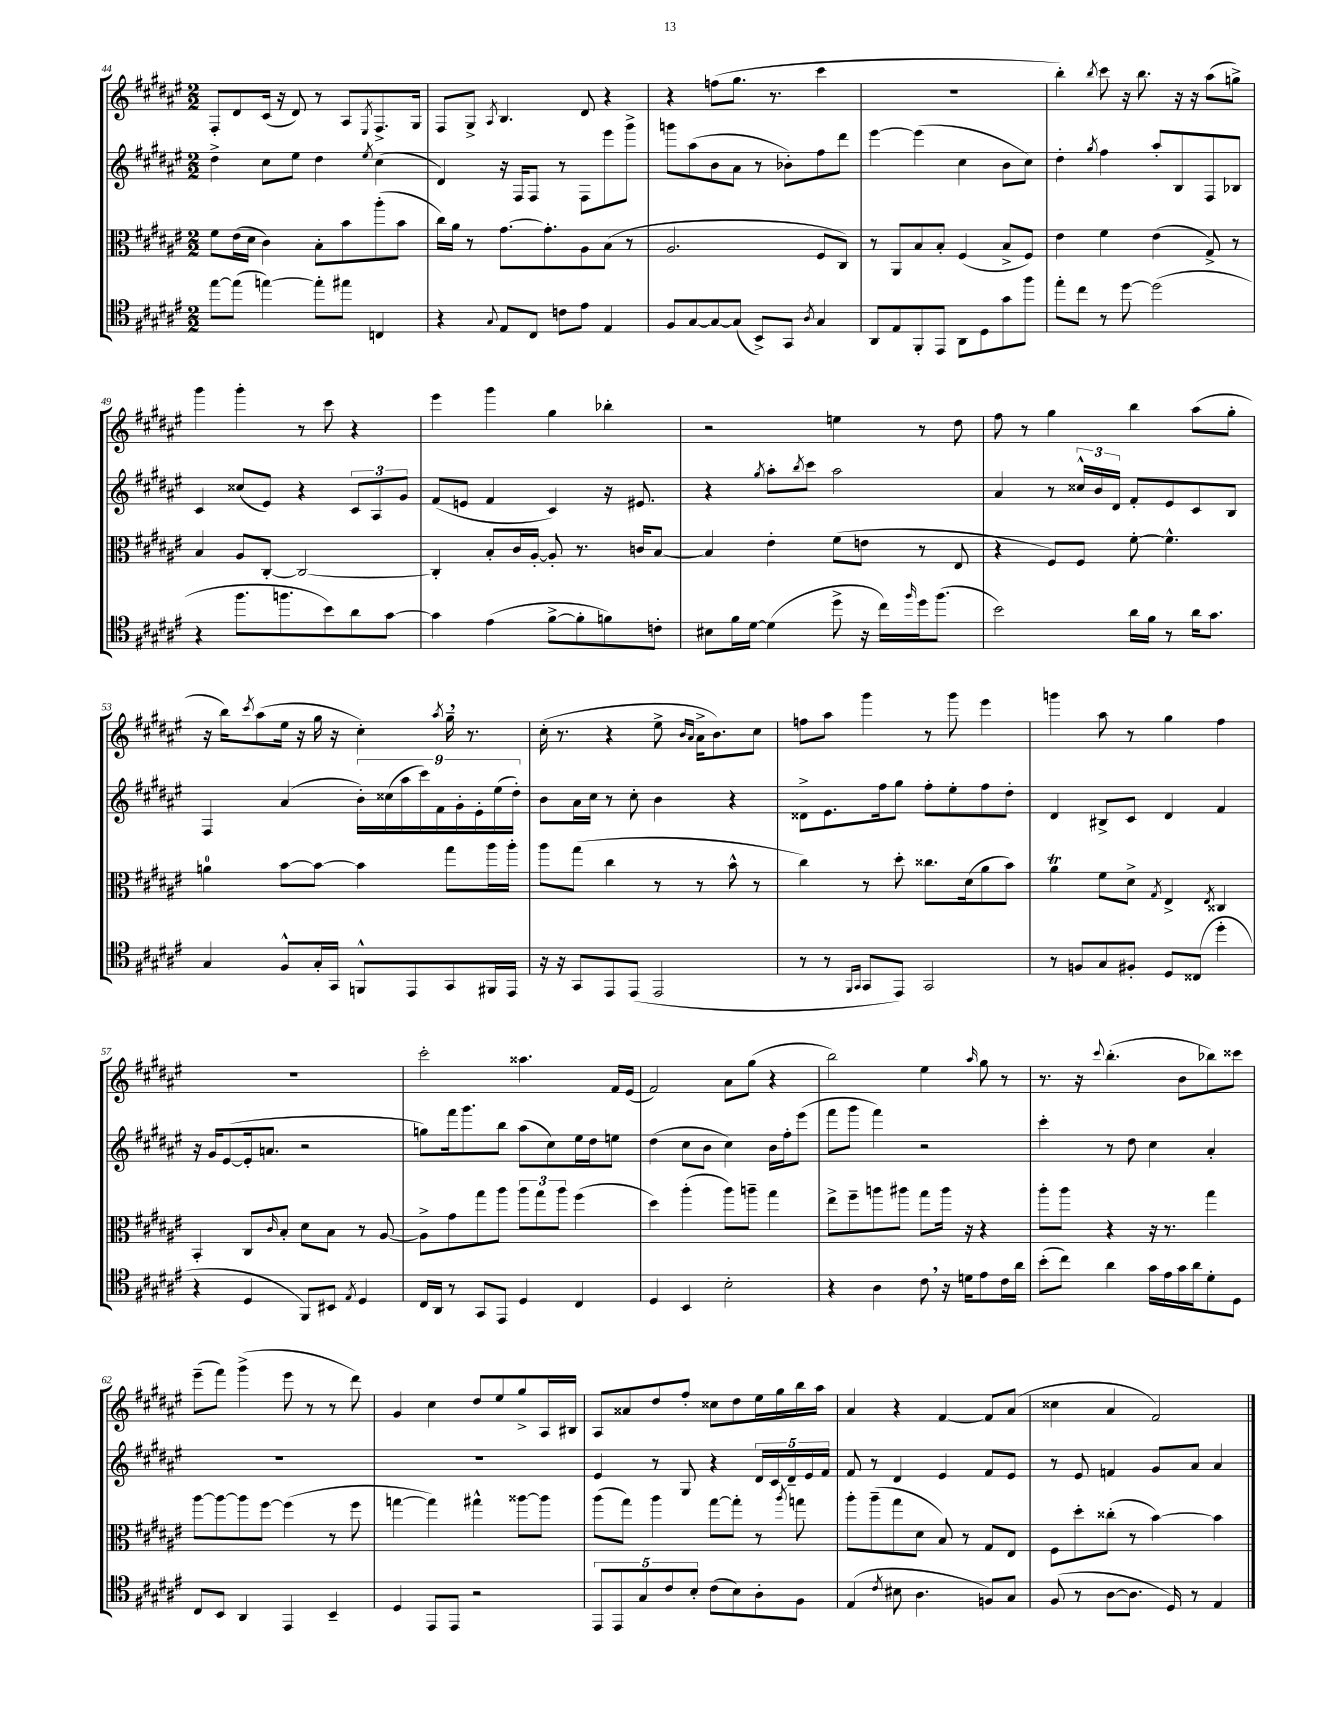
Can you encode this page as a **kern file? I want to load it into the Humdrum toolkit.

**kern	**kern	**kern	**kern
*part4	*part3	*part2	*part1
*staff4	*staff3	*staff2	*staff1
*clefC4	*clefC3	*clefG2	*clefG2
*k[f#c#g#d#a#e#]	*k[f#c#g#d#a#e#]	*k[f#c#g#d#a#e#]	*k[f#c#g#d#a#e#]
*M2/2	*M2/2	*M2/2	*M2/2
=44	=44	=44	=44
[8ee#\L	8f#\L	4dd#^\	8F#'/L
(8ee#\J]	(16e#\L	.	8d#/
.	16d#\JJ	.	.
[4een\)	4c#\)	8cc#\L	(16c#/Jk
.	.	.	16r
.	.	8ee#\J	8d#/)
8ee'\L]	8B'\L	4dd#\	8r
8ee#X\J	8b\	.	8A#/L
.	.	8qee#/	8qE#/
4Cn/	(8aa#'\	(4cc#\	8.F#^/
.	8b\J	.	.
.	.	.	16G#/Jk
=45	=45	=45	=45
4r	16cc#\LL)	4d#/)	8F#/L
.	16a#\JJ	.	.
.	8r	.	8G#^/J
8qqG#/	.	.	8qA#/
8E#/L	[8.g#\L	16r	4.B/
.	.	16F#/KL	.
8C#/J	.	8F#/J	.
.	8.g#'\]	.	.
8cn\L	.	8r	.
8e#\J	8A#\	8F#\L	8d#/
4E#/	(8B\J	8eee#\	4r
.	8r	8ggg#^\J	.
=46	=46	=46	=46
8F#/L	2.A#/	8gggn\L	4r
[8G#/	.	(8aa#\	.
8G#/_	.	8b\	(8ffn\L
(8G#/J]	.	8a#\J	8.gg#\J
8BB^/L)	.	8r	.
.	.	.	8.r
8GG#/J	.	8b-X'\L)	.
8qA#/	.	.	.
4G#/	8F#/L	8ff#\	4ccc#\
.	8C#/J)	8ddd#\J	.
=47	=47	=47	=47
8AA#/L	8r	[4eee#\	1r
8E#/	8AA#/L	.	.
8FF#'/	8B/	(4eee#\]	.
8EE#/J	8B'/J	.	.
8AA#\L	(4F#/	4cc#\	.
8D#\	.	.	.
8g#\	8B^/L	8b\L	.
8ff#\J	8F#/J)	8cc#\J)	.
=48	=48	=48	=48
8ee#'\L	4e#\	4dd#'\	4bb'\)
8cc#\J	.	.	.
.	.	8qgg#/	8qbb/
8r	4f#\	4ff#\	8ccc#\
[8dd#\	.	.	16r
.	.	.	8.bb\
(2dd#\]	(4e#\	8aa#'/L	.
.	.	8B/	16r
.	.	.	16r
.	8G#^/)	8F#/	(8aa#\L
.	8r	8B-X/J	8ggn^\J)
!!LO:LB:g=z
=49	=49	=49	=49
4r	4B/	4c#/	4ggg#\
8.ff#\L	8A#/L	(8cc##X/L	4ggg#'\
.	[8C#'/J	8e#/J)	.
8.ffn\	.	.	.
.	2C#/_	4r	8r
8b\)	.	.	8ccc#\
8a#\	.	12c#/L	4r
.	.	12A#/	.
[8g#\J	.	.	.
.	.	12g#/J	.
=50	=50	=50	=50
4g#\]	4C#'/]	(8f#/L	4eee#\
.	.	8en/J	.
(4e#\	8B'/L	4f#/	4ggg#\
.	16c#/L	.	.
.	[16A#'/JJ	.	.
[8f#^\L	8A#'/]	4c#/)	4gg#\
8f#'\]	8.r	.	.
8fn\)	.	16r	4bb-X'\
.	16cn/KL	8.e#X/	.
8cn'\J	[8B/J	.	.
=51	=51	=51	=51
8B#X\L	4B/]	4r	2r
16f#\L	.	.	.
[16d#\JJ	.	.	.
.	.	8qgg#/	.
(4d#\]	4e#'\	8aa#'\L	.
.	.	8qbb/	.
.	.	8ccc#\J	.
8dd#^\	(8f#\L	2aa#\	4een\
16r	8en\J	.	.
16cc#\LL)	.	.	.
16qqff#/	.	.	.
16dd#\J	8r	.	8r
(8.ff#\J	.	.	.
.	8E#/	.	8dd#\
=52	=52	=52	=52
2b\)	4r	4a#/	8ff#\
.	.	.	8r
.	8F#/L)	8r	4gg#\
.	8F#/J	24cc##X^^/LL	.
.	.	24b/	.
.	.	24d#/JJ	.
16a#\LL	[8f#'\	8f#'/L	4bb\
16f#\JJ	.	.	.
8r	4.f#^^\]	8e#/	.
16a#\KL	.	8c#/	(8aa#\L
8.g#\J	.	.	.
.	.	8B/J	8gg#'\J
!!LO:LB:g=z
=53	=53	=53	=53
4G#/	4an\	4F#/	16r
.	.	.	16bb\KL)
.	.	.	8qccc#/
.	.	.	(8aa#\
8F#^^/L	[8b\L	(4a#/	16ee#\Jk
.	.	.	16r
16G#'/L	8b\J_	.	16gg#\
16GG#/JJ	.	.	16r
8FFn^^/L	4b\]	18b'\LL)	4cc#'\)
.	.	(18cc##X\	.
.	.	18aa#\	.
8EE#/	.	.	.
.	.	18ccc#\)	.
.	.	18f#\	.
.	.	.	8qaa#/
8GG#/	8gg#\L	.	16gg#~,\
.	.	18g#'\	.
.	.	.	8.r
.	.	18e#'\	.
16FF#X/L	16aa#\L	.	.
.	.	(18ee#\	.
16EE#/JJ	16aa#'\JJ	.	.
.	.	18dd#'\JJ)	.
=54	=54	=54	=54
16r	8aa#\L	8b\L	(16cc#'\
16r	.	.	8.r
8GG#/L	(8gg#\J	16a#\L	.
.	.	16cc#\JJ	.
8EE#/	4cc#\	8r	4r
(8EE#/J	.	8cc#'\	.
2EE#/	8r	4b\	8ee#^\
.	.	.	16qqb/LL
.	.	.	16qqa#/JJ
.	8r	.	16a#^\KL
.	.	.	8.b\)
.	8b^^\	4r	.
.	8r	.	8cc#\J
=55	=55	=55	=55
8r	4cc#\)	8d##X^\L	8ffn\L
8r	.	8.e#\	8aa#\J
16qqFF#/LL	.	.	.
16qqGG#/JJ	.	.	.
8GG#/L	8r	.	4ggg#\
.	.	16ff#\k	.
8EE#/J)	8dd#'\	8gg#\J	.
2GG#/	8.cc##X\L	8ff#'\L	8r
.	.	8ee#'\	8ggg#\
.	(16d#\k	.	.
.	8a#\	8ff#\	4eee#\
.	8b\J)	8dd#'\J	.
=56	=56	=56	=56
8r	4a#t\	4d#/	4gggn\
8Fn/L	.	.	.
8G#/	8f#\L	8B#X^/L	8aa#\
8F#X'/J	8d#^\J	8c#/J	8r
.	8qG#/	.	.
8D#/L	4E#^/	4d#/	4gg#\
(8C##X/J	.	.	.
.	8qE#/	.	.
4dd#'\	4C##X/	4f#/	4ff#\
!!LO:LB:g=z
=57	=57	=57	=57
4r	4BB'/	16r	1r
.	.	16g#/KL	.
.	.	([8e#/	.
4D#/	8C#/L	16e#'/k]	.
.	.	8.an/J	.
.	16qqc#/	.	.
.	8B'/J	.	.
8FF#/L)	8d#\L	2r	.
8BB#X/J	8B\J	.	.
8qE#/	.	.	.
4D#/	8r	.	.
.	[8A#/	.	.
=58	=58	=58	=58
16C#/LL	8A#^\L]	8ggn\L)	2ccc#'\
16AA#/JJ	.	.	.
8r	8g#\	16fff#\k	.
.	.	8.ggg#\	.
8GG#/L	8gg#\	.	.
8EE#/J	8aa#\J	8bb\J	.
4D#/	12aa#\L	(8aa#\L	4.aa##X\
.	12gg#\	.	.
.	.	8cc#\)	.
.	12aa#\J	.	.
4C#/	(4ff#\	16ee#\L	.
.	.	16dd#\J	.
.	.	8een\J	16f#/LL
.	.	.	(16e#/JJ
=59	=59	=59	=59
4D#/	4dd#\)	(4dd#\	2f#/)
4BB/	(4aa#'\	8cc#\L	.
.	.	8b\J	.
2B'\	8aa#\L)	4cc#\)	8a#\L
.	8aan~\J	.	(8gg#\J
.	4gg#\	16b\LL	4r
.	.	16ff#'\J	.
.	.	(8eee#\J	.
=60	=60	=60	=60
4r	8ee#^\L	8fff#\L	2bb\)
.	8ff#~\	8ggg#\J	.
4A#\	8aan\	4fff#\)	.
.	8aa#X\J	.	.
8c#,\	8gg#\L	2r	4ee#\
16r	16aa#\Jk	.	.
16dn\KL	16r	.	.
.	.	.	16qqaa#/
8e#\	4r	.	8gg#\
16c#\L	.	.	8r
16a#\JJ	.	.	.
=61	=61	=61	=61
(8b'\L	8aa#'\L	4ccc#'\	8.r
8cc#\J)	8aa#\J	.	.
.	.	.	16r
.	.	.	8qqccc#/
4a#\	4r	8r	(4.bb'\
.	.	8dd#\	.
16g#\LL	16r	4cc#\	.
16e#\	8.r	.	.
16g#\	.	.	8b\L
16a#\J	.	.	.
8d#'\	4gg#\	4a#'/	8bb-X\)
8D#\J	.	.	8ccc##X\J
!!LO:LB:g=z
=62	=62	=62	=62
8C#/L	[8aa#\L	1r	(8eee#~\L
8BB/J	8aa#\_	.	8fff#\J)
4AA#/	8aa#\]	.	(4ggg#^\
.	[8ff#\J	.	.
4EE#/	(4ff#\]	.	8eee#\
.	.	.	8r
4BB~/	8r	.	8r
.	8ff#\	.	8ddd#\)
=63	=63	=63	=63
4D#/	[4ggn\	1r	4g#/
8EE#/L	4gg\])	.	4cc#\
8EE#/J	.	.	.
2r	4gg#X^^\	.	8dd#/L
.	.	.	8ee#/
.	[8aa##X\L	.	8gg#^/
.	8aa##\J]	.	16A#/L
.	.	.	16B#X/JJ
=64	=64	=64	=64
10EE#/L	(8aa#\L	4e#/	8A#/L
10EE#/	.	.	.
.	8gg#\J)	.	8a##X/
10G#/	.	.	.
.	4aa#\	8r	8dd#/
10c#/	.	.	.
.	.	8G#/	8ff#'/J
10B'/J	.	.	.
(8c#\L	[8gg#\L	4r	8cc##X\L
8B\)	8gg#'\J]	.	8dd#\
8A#'\	8r	20d#/LL	16ee#\L
.	.	20c#/	.
.	.	.	16gg#\
.	.	20d#~/	.
.	8qaa#/	.	.
8F#\J	8ggn\	.	16bb\
.	.	20e#/	.
.	.	.	16aa#\JJ
.	.	20f#/JJ	.
=65	=65	=65	=65
(4E#/	8aa#'\L	8f#/	4a#/
.	(8aa#~\	8r	.
8qc#/	.	.	.
8B#X\	8gg#\	4d#/	4r
4.A#\	8d#\J	.	.
.	8B/)	4e#/	[4f#/
.	8r	.	.
8Fn/L)	8G#/L	8f#/L	8f#/L]
8G#/J	8E#/J	8e#/J	(8a#/J
=66	=66	=66	=66
(8F#/	8F#\L	8r	4cc##X\
8r	8dd#'\	8e#/	.
[8A#\L	(8cc##X'\J	4fn/	4a#/
8.A#\J]	8r	.	.
.	[4b\)	8g#/L	2f#/)
16D#/)	.	.	.
8r	.	8a#/J	.
4E#/	4b\]	4a#/	.
==	==	==	==
*-	*-	*-	*-
